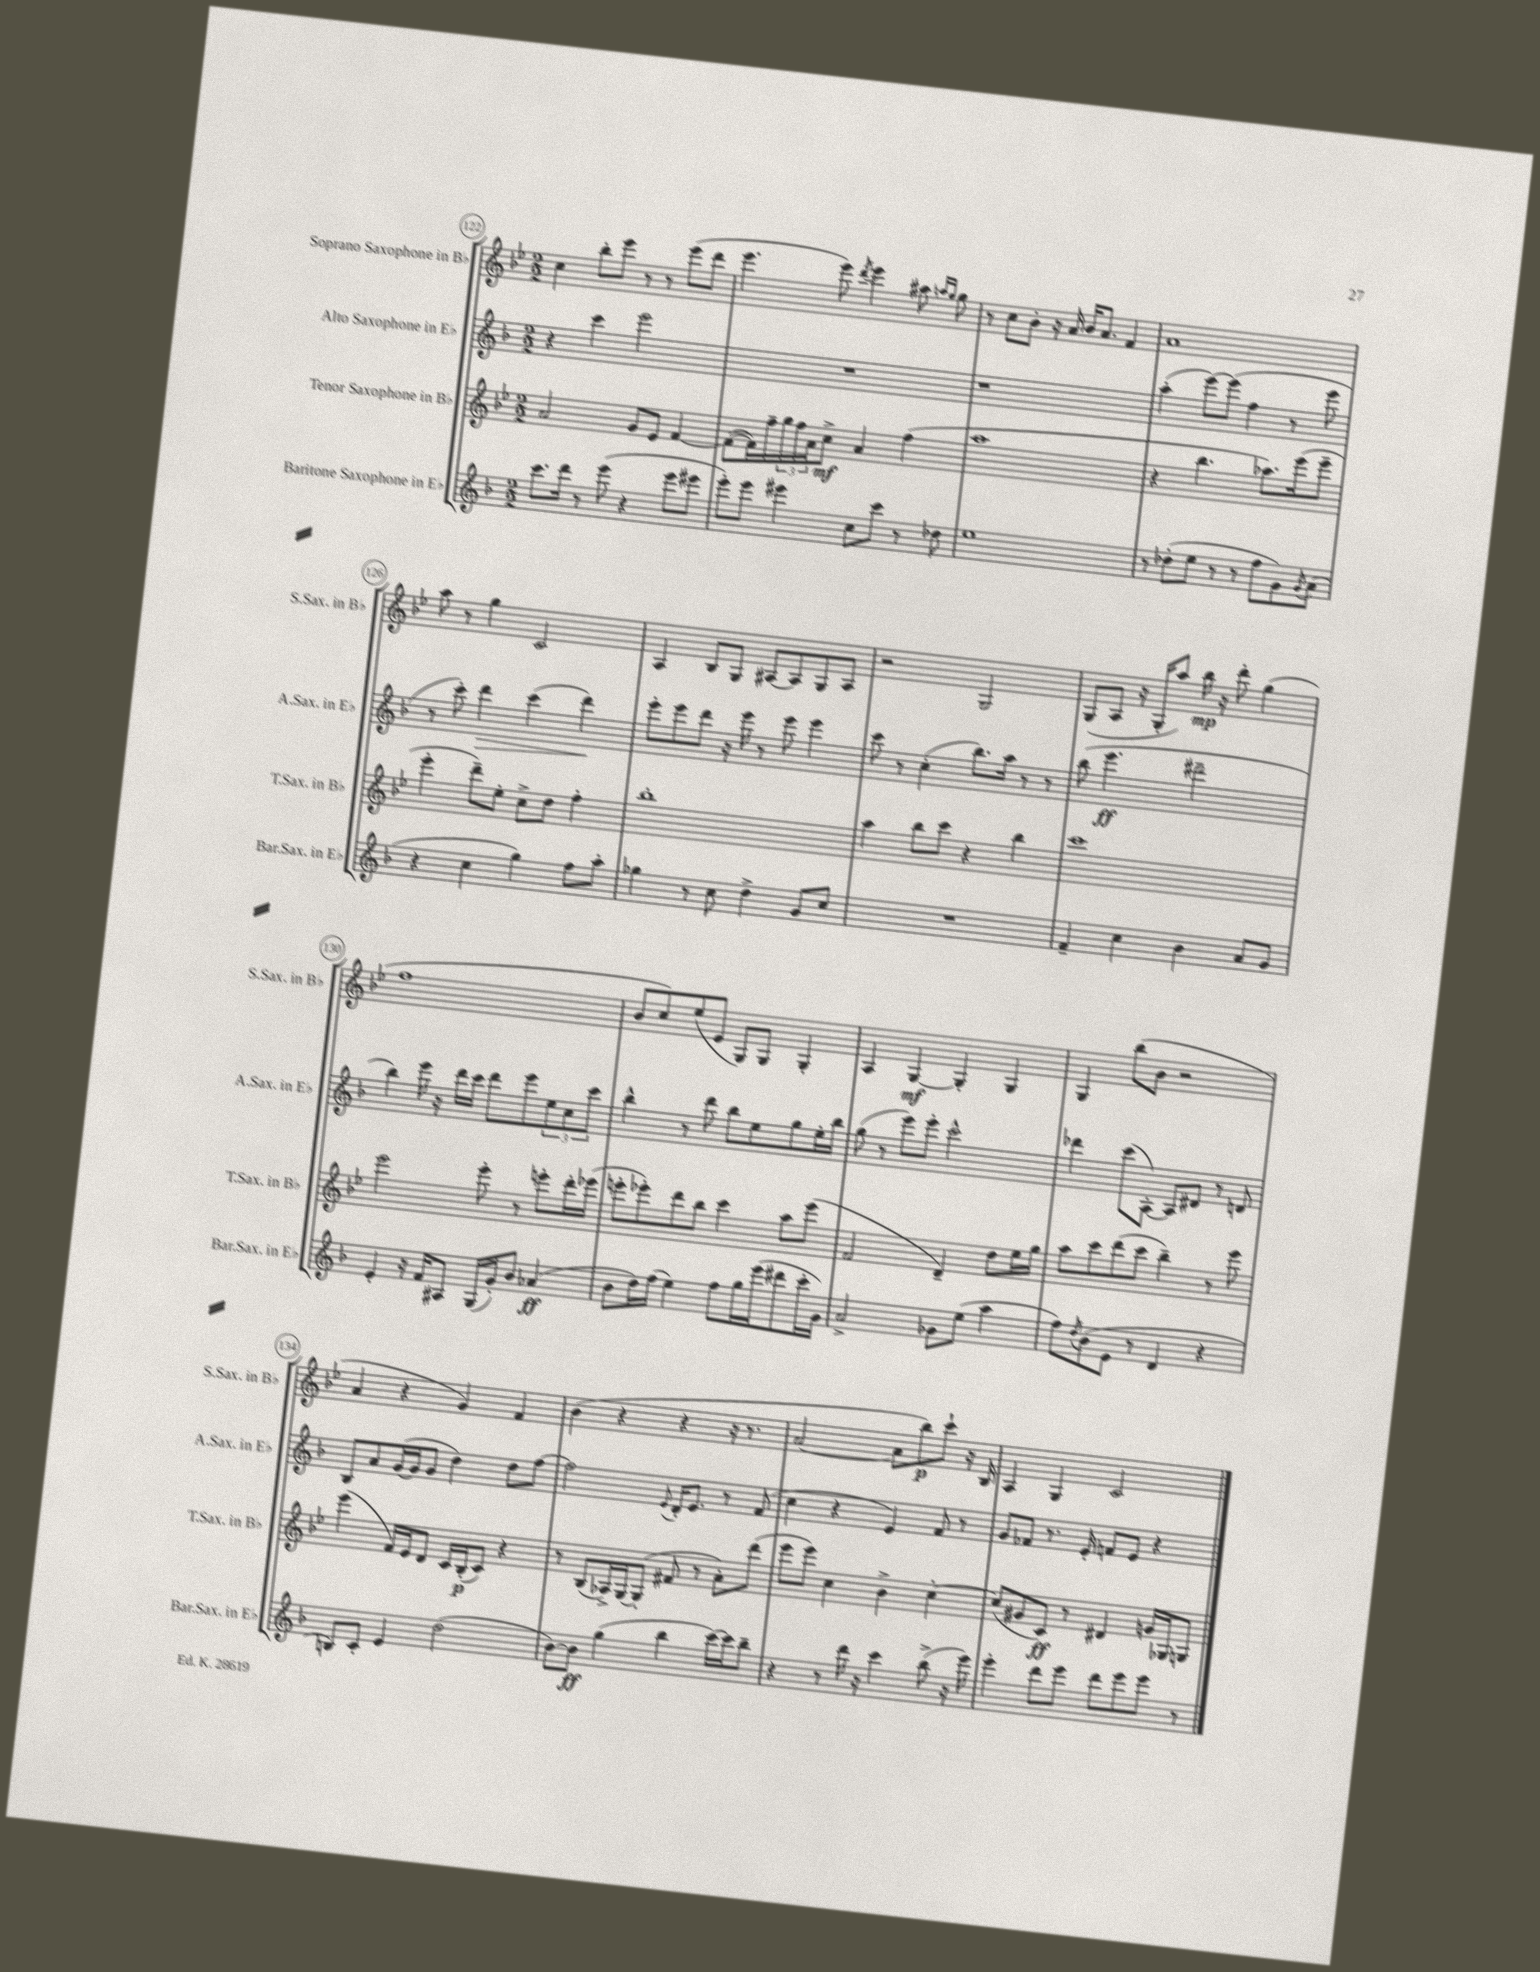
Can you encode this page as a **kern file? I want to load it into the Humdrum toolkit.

**kern	**dynam	**kern	**dynam	**kern	**dynam	**kern	**dynam
*part4	*part4	*part3	*part3	*part2	*part2	*part1	*part1
*staff4	*staff4	*staff3	*staff3	*staff2	*staff2	*staff1	*staff1
*I"Baritone Saxophone in E♭	*	*I"Tenor Saxophone in B♭	*	*I"Alto Saxophone in E♭	*	*I"Soprano Saxophone in B♭	*
*I'Bar.Sax. in E♭	*	*I'T.Sax. in B♭	*	*I'A.Sax. in E♭	*	*I'S.Sax. in B♭	*
*clefG2	*	*clefG2	*	*clefG2	*	*clefG2	*
*k[b-]	*	*k[b-e-]	*	*k[b-]	*	*k[b-e-]	*
*M2/2	*	*M2/2	*	*M2/2	*	*M2/2	*
=122	=122	=122	=122	=122	=122	=122	=122
8.ccc\L	.	2a/	.	4r	.	4cc\	.
16ddd\Jk	.	.	.	.	.	.	.
8r	.	.	.	4ccc\	.	8bb-'\L	.
(8eee\	.	.	.	.	.	8eee-\J	.
4r	.	8g/L	.	2eee\	.	8r	.
.	.	8e-/J	.	.	.	8r	.
8eee\L	.	[4f/	.	.	.	(8eee-\L	.
8eee#X\J	.	.	.	.	.	8ddd\J	.
=123	=123	=123	=123	=123	=123	=123	=123
8eee'\L)	.	(8f\L_	.	1r	.	4.eee-\	.
8eee\J	.	16f\L])	.	.	.	.	.
.	.	16ff~\	.	.	.	.	.
4eee#X\	.	24gg\	.	.	.	.	.
.	.	24ff\	.	.	.	.	.
.	.	24a\J	.	.	.	.	.
.	.	8cc^\J	mf	.	.	8eee-\)	.
.	.	.	.	.	.	8qddd/	.
8cc\L	.	4a/	.	.	.	4eee-\	.
8ccc\J	.	.	.	.	.	.	.
8r	.	(4ff\	.	.	.	8aa#X\	.
.	.	.	.	.	.	16qqaan/LL	.
.	.	.	.	.	.	16qqgg/JJ	.
8dd-X\	.	.	.	.	.	8gg\	.
=124	=124	=124	=124	=124	=124	=124	=124
1ee	.	1aa	.	1r	.	8r	.
.	.	.	.	.	.	8cc\L	.
.	.	.	.	.	.	8b-'\J	.
.	.	.	.	.	.	16r	.
.	.	.	.	.	.	16a/	.
.	.	.	.	.	.	16b-/KL	.
.	.	.	.	.	.	8.a/J	.
.	.	.	.	.	.	4f/	.
=125	=125	=125	=125	=125	=125	=125	=125
8r	.	4r	.	(4aa'\	.	1a	.
(8dd-X'\L	.	.	.	.	.	.	.
8ee\J	.	4.bb-\	.	[8eee\L)	.	.	.
8r	.	.	.	(8eee\J]	.	.	.
8r	.	.	.	4ff\	.	.	.
8ff\L	.	8.aa-X\L)	.	.	.	.	.
8g\)	.	.	.	8r	.	.	.
.	.	(16eee-\k	.	.	.	.	.
8qg/	.	.	.	.	.	.	.
(8a\J	.	8eee-~\J	.	8eee\	.	.	.
!!LO:LB:g=z
=126	=126	=126	=126	=126	=126	=126	=126
4r	.	4eee-'\	.	8r	.	8aa\	.
.	.	.	.	8ccc'\)	.	8r	.
!	!	!	!	!	!LO:HP:b	!	!
4cc\	.	8ddd~\L)	.	4ddd\	>	4gg\	.
.	.	8ee-'\J	.	.	.	.	.
4gg\)	.	8cc^\L	.	(4ccc\	.	2c/	.
.	.	8dd\J	.	.	.	.	.
8ff\L	.	4ff'\	.	4ddd\)	.	.	.
8aa'\J	.	.	.	.	.	.	.
.	.	.	.	.	]	.	.
=127	=127	=127	=127	=127	=127	=127	=127
4gg-X\	.	1bb-'	.	8eee'\L	.	4A/	.
.	.	.	.	8eee\	.	.	.
8r	.	.	.	8ddd\J	.	8B-/L	.
8cc\	.	.	.	16r	.	8G/J	.
.	.	.	.	16eee\	.	.	.
4dd^\	.	.	.	8r	.	[8A#X/L	.
.	.	.	.	8eee\	.	8A#/]	.
8g/L	.	.	.	4eee\	.	8G/	.
8cc/J	.	.	.	.	.	8A#/J	.
=128	=128	=128	=128	=128	=128	=128	=128
1r	.	4aa\	.	8ccc\	.	2r	.
.	.	.	.	8r	.	.	.
.	.	8bb-\L	.	(4cc'\	.	.	.
.	.	8ccc\J	.	.	.	.	.
.	.	4r	.	8.bb-\L)	.	2G/	.
.	.	.	.	16aa\Jk	.	.	.
.	.	4bb-\	.	8r	.	.	.
.	.	.	.	8r	.	.	.
=129	=129	=129	=129	=129	=129	=129	=129
4f~/	.	1ccc	.	(8bb-\	.	(8G/L	.
.	.	.	.	4.eee\	ff	8A/J	.
4cc\	.	.	.	.	.	16r	.
.	.	.	.	.	.	16G'/KL	.
.	.	.	.	.	.	8aa/J)	.
4b-\	.	.	.	2ddd#X~\	.	16bb-\	mp
.	.	.	.	.	.	16r	.
.	.	.	.	.	.	8ddd'\	.
8a/L	.	.	.	.	.	(4gg\	.
8g/J	.	.	.	.	.	.	.
!!LO:LB:g=z
=130	=130	=130	=130	=130	=130	=130	=130
4e'/	.	2eee-\	.	4bb-\)	.	1ff	.
16r	.	.	.	16eee\	.	.	.
16f/KL	.	.	.	16r	.	.	.
8A#X/J	.	.	.	16ddd\LL	.	.	.
.	.	.	.	16ccc\JJ	.	.	.
(16G/LL	.	8eee-'\	.	8ddd\L	.	.	.
16g'/J)	.	.	.	.	.	.	.
8b-/J	.	8r	.	8eee\	.	.	.
(4a-X/	ff	8eeen'\L	.	12ee\	.	.	.
.	.	.	.	12cc\	.	.	.
.	.	16ddd'\L	.	.	.	.	.
.	.	.	.	12ccc\J	.	.	.
.	.	(16eee-X\JJ	.	.	.	.	.
=131	=131	=131	=131	=131	=131	=131	=131
8b-\L	.	8eeen'\L	.	4bb-^^\	.	8b-/L	.
16dd\L)	.	8eee-X'\)	.	.	.	8cc/)	.
(16ff\JJ	.	.	.	.	.	.	.
4ee\)	.	8ddd\	.	8r	.	(8ee-/	.
.	.	8bb-\J	.	8ddd\	.	8e-/J	.
8ff\L	.	4ccc\	.	8bb-\L	.	8G/L)	.
16gg\L	.	.	.	8ee\	.	8G/J	.
(16eee\J	.	.	.	.	.	.	.
8ddd#X\	.	8aa\L	.	8gg\	.	4G'/	.
16ccc'\L	.	(8eee-\J	.	16ee'\L	.	.	.
16g\JJ)	.	.	.	16bb-\JJ	.	.	.
=132	=132	=132	=132	=132	=132	=132	=132
2a^/	.	2f/	.	(8gg\	.	4A/	.
.	.	.	.	8r	.	.	.
.	.	.	.	8eee\L)	.	[4G/	mf
.	.	.	.	8eee'\J	.	.	.
8g-X\L	.	4d~/)	.	2ccc^^\	.	4G'/]	.
(8ee\J	.	.	.	.	.	.	.
4aa\	.	8dd\L	.	.	.	4G/	.
.	.	16ee-\L	.	.	.	.	.
.	.	16gg\JJ	.	.	.	.	.
=133	=133	=133	=133	=133	=133	=133	=133
8ff\L)	.	8aa\L	.	4ddd-X\	.	4G/	.
8qdd/	.	.	.	.	.	.	.
(8b-\	.	8ccc\	.	.	.	.	.
8e\J	.	(8ddd\	.	(8ccc\L	.	(8bb-\L	.
8r	.	8ccc\J	.	[8A'\J)	.	8b-\J	.
4d/	.	4bb-~\)	.	8A/L]	.	2r	.
.	.	.	.	8d#X/J	.	.	.
4r	.	8r	.	8r	.	.	.
.	.	8eee-\	.	8dn/	.	.	.
!!LO:LB:g=z
=134	=134	=134	=134	=134	=134	=134	=134
8Bn/L)	.	(4eee-\	.	8B-/L	.	4a/	.
8c'/J	.	.	.	8a/	.	.	.
4e/	.	16f/LL)	.	([16g/L	.	4r	.
.	.	16e-/J	.	16g/J]	.	.	.
.	.	8d/J	.	8g/J	.	.	.
(2dd\	.	16c/LL	.	4dd\)	.	4g/)	.
.	.	(16B-'/J	p	.	.	.	.
.	.	8c/J)	.	.	.	.	.
.	.	4r	.	8dd\L	.	4f/	.
.	.	.	.	[8ff\J	.	.	.
=135	=135	=135	=135	=135	=135	=135	=135
[8b-\L)	.	8r	.	2ff\]	.	(4b-\	.
8b-\J]	ff	(8B-/L	.	.	.	.	.
(4gg\	.	16A-X^/L)	.	.	.	4r	.
.	.	[16G/J	.	.	.	.	.
.	.	(8G'/J]	.	.	.	.	.
.	.	.	.	8qqe/	.	.	.
4bb-\	.	8f#X/	.	16d'/KL	.	4r	.
.	.	.	.	8.e/J	.	.	.
.	.	8r	.	.	.	.	.
[16ccc\LL)	.	8a'\L)	.	8r	.	16r	.
16ccc\J]	.	.	.	.	.	8.r	.
8bb-~\J	.	(8ddd\J	.	(8f/	.	.	.
=136	=136	=136	=136	=136	=136	=136	=136
4r	.	8eee-\L	.	4cc\	.	[2a/	.
.	.	8eee-\J)	.	.	.	.	.
8r	.	4cc\	.	4r	.	.	.
16ddd\	.	.	.	.	.	.	.
16r	.	.	.	.	.	.	.
4ccc\	.	4b-^\	.	4e/)	.	8a\L]	.
.	.	.	.	.	.	8bb-\)	p
(8bb-^\	.	[4cc'\	.	8f/	.	8ccc`\J	.
16r	.	.	.	8r	.	16r	.
16eee\)	.	.	.	.	.	16B-/	.
=137	=137	=137	=137	=137	=137	=137	=137
4eee'\	.	(8cc/L]	.	8g/L	.	4A/	.
.	.	8g#X/	.	8f-X/J	.	.	.
8ddd\L	.	8c/J)	ff	8.r	.	4G/	.
8eee\J	.	8r	.	.	.	.	.
.	.	.	.	16e'/	.	.	.
8ddd\L	.	4d#X/	.	8fn/L	.	2c/	.
8eee\	.	.	.	8e/J	.	.	.
8eee\J	.	16gn/LL	.	4r	.	.	.
.	.	16G-X/J	.	.	.	.	.
8r	.	8Gn/J	.	.	.	.	.
==	==	==	==	==	==	==	==
*-	*-	*-	*-	*-	*-	*-	*-
